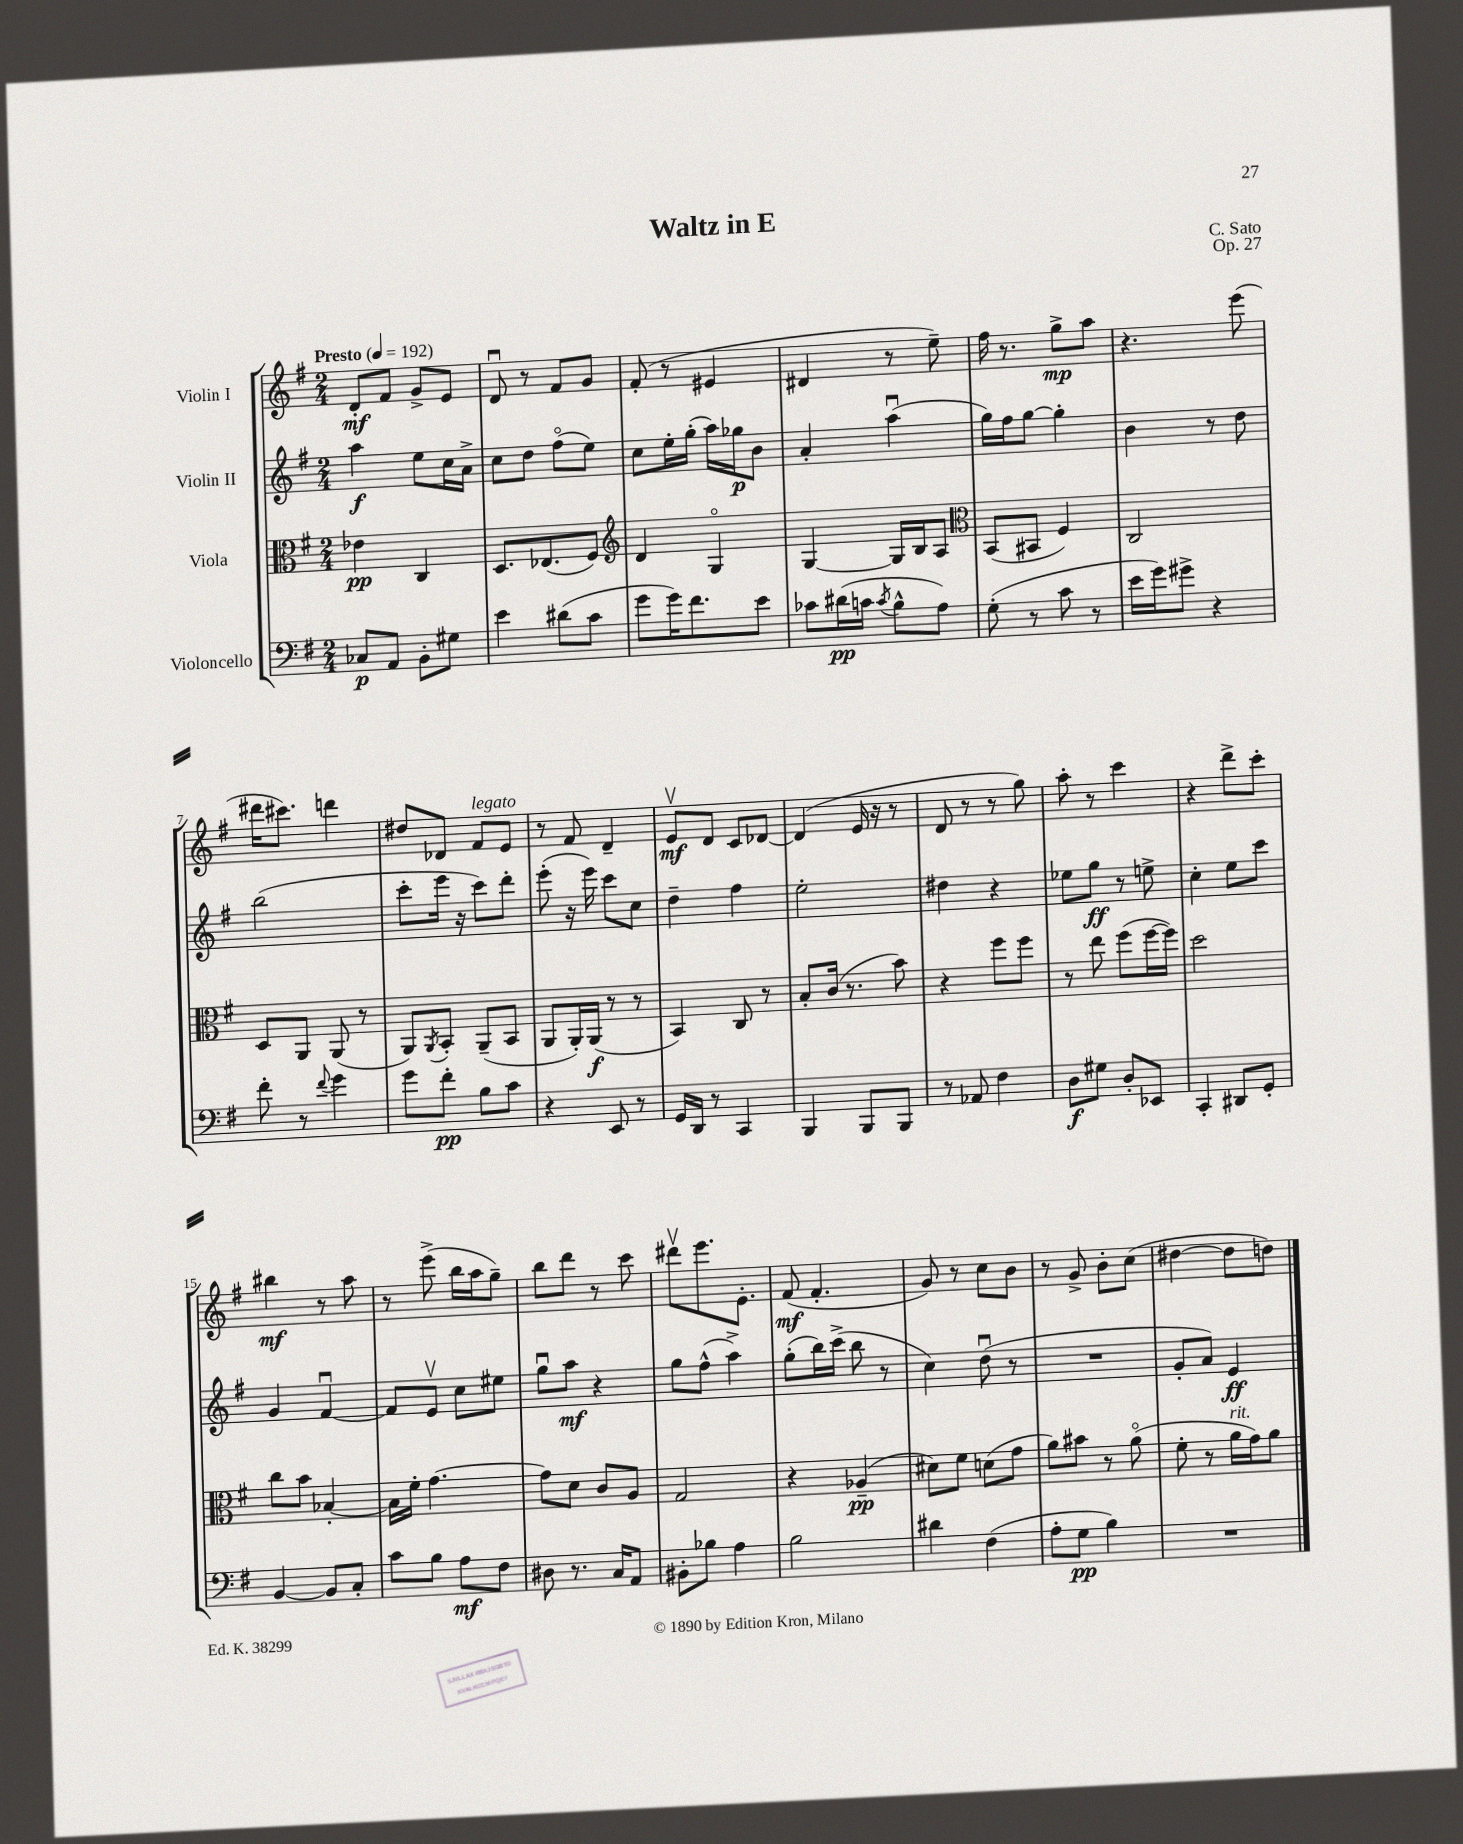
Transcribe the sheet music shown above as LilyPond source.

\header { title = "Waltz in E" composer = "C. Sato" opus = "Op. 27" }
<<
\new StaffGroup <<
\new Staff = "s0" \with { instrumentName = "Violin I" } {
    \clef treble \key g \major \numericTimeSignature \time 2/4 \tempo "Presto" 4 = 192
    d'8-.\mf fis'8 g'8-> e'8 |
    d'8\downbow r8 fis'8 g'8 |
    fis'8-.( r8 eis'4 |
    dis'4 r8 e''8--) |
    fis''16 r8. g''8->\mp a''8 |
    r4. e'''8( |
    dis'''16 cis'''8.) d'''4 |
    dis''8 des'8 fis'8^\markup { \italic "legato" } e'8 |
    r8 fis'8 d'4-- |
    e'8\upbow\mf d'8 c'8 des'8~ |
    des'4( e'16 r16 r8 |
    d'8 r8 r8 g''8) |
    a''8-. r8 c'''4 |
    r4 d'''8-> c'''8-. |
    bis''4\mf r8 a''8 |
    r8 e'''8->( b''16 a''16 g''8--) |
    b''8 d'''8 r8 c'''8 |
    dis'''8\upbow e'''8. e'8.-. |
    fis'8\mf( fis'4.-. |
    g'8) r8 c''8 b'8 |
    r8 g'8-> b'8-. c''8( |
    dis''4~ dis''8 d''8) \bar "|." |
}
\new Staff = "s1" \with { instrumentName = "Violin II" } {
    \clef treble \key g \major \numericTimeSignature \time 2/4
    a''4\f e''8 c''16 a'16-> |
    c''8 d''8 fis''8\flageolet( e''8) |
    c''8 e''16-. g''16-.( a''16) ges''16\p b'8 |
    a'4-. a''4\downbow( |
    g''16) fis''16 g''8~ g''4-. |
    b'4 r8 d''8 |
    b''2( |
    c'''8-. e'''16 r16 c'''8) d'''8-. |
    e'''8-.( r16 e'''16) c'''8 c''8 |
    d''4-- fis''4 |
    e''2-. |
    dis''4 r4 |
    ees''8 g''8\ff r8 e''8-> |
    c''4-. e''8 c'''8 |
    g'4 fis'4~\downbow |
    fis'8 e'8\upbow c''8 eis''8 |
    g''8\downbow a''8\mf r4 |
    g''8 fis''8-^( a''4->) |
    g''8-.( b''16) c'''16->( b''8 r8 |
    c''4) d''8\downbow( r8 |
    R2 |
    g'8-. a'8) e'4\ff \bar "|." |
}
\new Staff = "s2" \with { instrumentName = "Viola" } {
    \clef alto \key g \major \numericTimeSignature \time 2/4
    ees'4\pp c4 |
    d8. ees8.( fis8) |
    \clef treble d'4 g4\flageolet |
    g4~ g16 b16 a8 |
    \clef alto b,8( bis,8 fis4) |
    c2 |
    d8 a,8 a,8( r8 |
    a,8) \acciaccatura { a,8 } b,8-. a,8--( b,8 |
    a,8 a,16-.) a,16\f( r8 r8 |
    b,4) c8 r8 |
    b8-. c'16( r8. b'8) |
    r4 fis''8 fis''8 |
    r8 e''8 fis''8( fis''16~ fis''16) |
    d''2 |
    c''8 b'8 bes4~-. |
    bes16 fis'16-. g'4.~ |
    g'8 d'8 c'8 a8 |
    g2 |
    r4 aes4--\pp( |
    dis'8) fis'8 d'8( g'8 |
    a'8) bis'8 r8 a'8\flageolet( |
    fis'8-. r8 a'16^\markup { \italic "rit." } g'16) a'8 \bar "|." |
}
\new Staff = "s3" \with { instrumentName = "Violoncello" } {
    \clef bass \key g \major \numericTimeSignature \time 2/4
    ces8\p a,8 b,8-. gis8 |
    e'4 dis'8( c'8 |
    g'8 g'16) fis'8. e'8 |
    ces'8 dis'16\pp( c'16 \acciaccatura { c'8 } b8-^ a8) |
    g8-.( r8 c'8 r8 |
    e'16 g'16) gis'8-> r4 |
    fis'8-. r8 \appoggiatura { fis'8 } g'4 |
    g'8 fis'8-.\pp b8 c'8 |
    r4 e,8 r8 |
    g,16 d,16 r8 c,4 |
    b,,4 b,,8 b,,8 |
    r8 aes,8 fis4 |
    d8\f gis8 d8-. ees,8 |
    c,4-. dis,8 g,8-. |
    b,4~ b,8 c8-. |
    c'8 b8 a8\mf fis8 |
    dis8 r8. c16 a,8 |
    bis,8-. bes8 a4 |
    b2 |
    dis'4 fis4( |
    a8-. g8\pp b4) |
    R2 \bar "|." |
}
>>
>>
